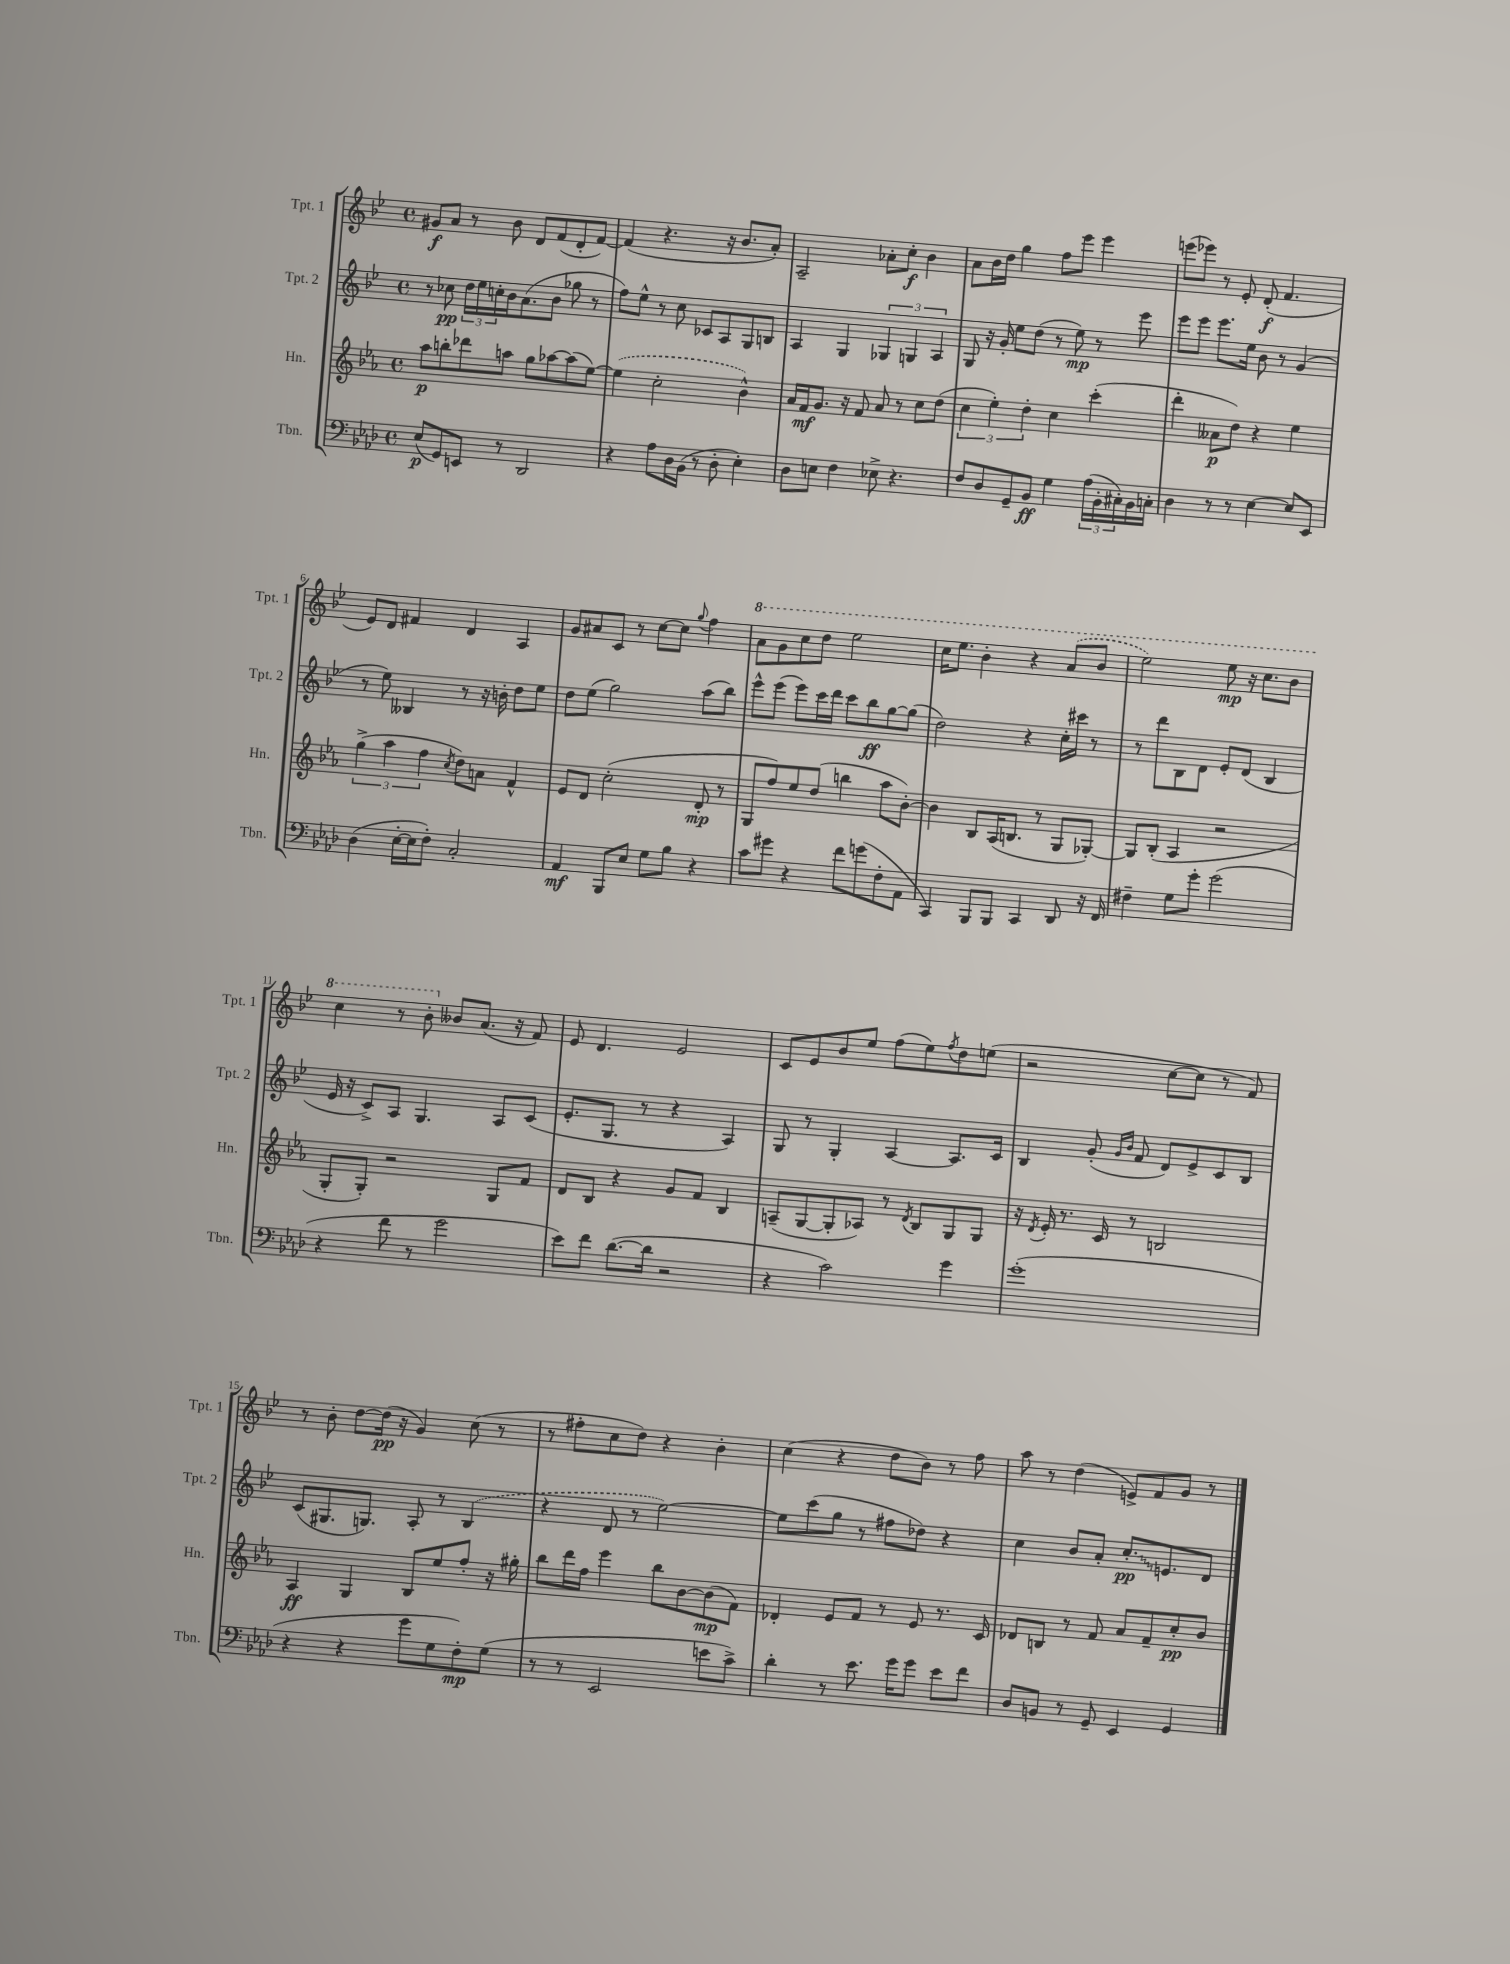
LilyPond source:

<<
\new StaffGroup <<
\new Staff = "s0" \with { instrumentName = "Tpt. 1" shortInstrumentName = "Tpt. 1" } {
    \clef treble \key bes \major \defaultTimeSignature \time 4/4
    gis'8\f a'8 r8 bes'8 d'8 f'8( d'8-. f'8~) |
    f'4( r4. r16 bes'8. a'8-.) |
    a2-- aes'8-. c''8-.\f bes'4 |
    a'8 bes'16 d''16 g''4 f''8 ees'''8 ees'''4 |
    e'''8( ees'''8) r8 ees'8-. d'8-.\f( f'4. |
    ees'8) d'8 fis'4 d'4 a4 |
    g'8 ais'8 c'8 r8 c''8~ c''8 \appoggiatura { g''8 } f''4 |
    \ottava #1 a''8 g''8 c'''8 d'''8 ees'''2 |
    c'''16 ees'''8. bes''4-. r4 \once \slurDashed a''8( bes''8 |
    ees'''2) ees'''8\mp r16 c'''8. bes''8 |
    c'''4 r8 bes''8-. \ottava #0 beses'8 a'8.( r16 f'8) |
    ees'8 d'4. ees'2 |
    c'8 ees'8 bes'8 ees''8 f''8( ees''8) \acciaccatura { f''8 } d''8 e''8( |
    r2 c''8~ c''8 r8 f'8) |
    r8 bes'8-. d''8~ d''16\pp( r16 g'4) c''8( r8 |
    r8 fis''8-. c''8 d''8) r4 bes'4-. |
    c''4( r4 d''8 bes'8) r8 f''8 |
    a''8 r8 d''4( e'8->) f'8 g'8 r8 \bar "|." |
}
\new Staff = "s1" \with { instrumentName = "Tpt. 2" shortInstrumentName = "Tpt. 2" } {
    \clef treble \key bes \major \defaultTimeSignature \time 4/4
    r8 ces''8\pp \tuplet 3/2 { d''16 ees''16 c''16-. } bes'16 a'8.( bes'8 ges''8 r8 |
    f''8) ees''8-^ r8 c''8 ces'8 a8 g8 b8 |
    a4 g4 \tuplet 3/2 { ges4 g4 a4 } |
    g8 r16 g'16-. ees''8 d''8( r8 ees''8\mp) r8 ees'''8 |
    ees'''8 ees'''8 ees'''8. ees''16 bes'8 r8 g'4( |
    r8 ees''8) beses4 r8 r16 b'16-. d''8 ees''8 |
    d''8 ees''8( g''2) a''8( bes''8) |
    ees'''8-^ ees'''8( ees'''8) c'''16 d'''16 c'''8 bes''8\ff g''8~ g''8( |
    d''2) r4 c''16-. cis'''16 r8 |
    r8 d'''8 bes8 d'8 ees'8-. d'8( bes4 |
    ees'16 r16 c'8->) a8 g4. a8 c'8( |
    ees'8.-. g8. r8 r4 a4) |
    g8 r8 g4-. a4~ a8. c'16 |
    bes4 g'8-.( \grace { g'16 bes'16 } f'8 d'8) ees'8-> c'8 bes8 |
    c'8( gis8. g8.) a8-. r8 \once \slurDashed bes4( |
    r4 d'8 r8 ees''2~) |
    ees''8 c'''8( g''8 r8 fis''8 des''8) r4 |
    c''4 bes'8 a'8-. \once \override Glissando.style = #'zigzag c''8.-.\glissando\pp e'8. d'8 \bar "|." |
}
\new Staff = "s2" \with { instrumentName = "Hn." shortInstrumentName = "Hn." } {
    \clef treble \key ees \major \defaultTimeSignature \time 4/4
    aes''8\p b''8-. des'''8 a''8 g''8 aes''8~ aes''8( ees''8~) |
    \once \slurDashed ees''4( c''2-. bes'4-^) |
    aes'16 f'16\mf g'8. r16 f'8 aes'8 r8 c''8 d''8( |
    \tuplet 3/2 { c''4 ees''4-.) d''4-. } c''4 c'''4-.( |
    d'''4-. aeses'8\p d''8) r4 ees''4 |
    \tuplet 3/2 { g''4->( aes''4 f''4 } \acciaccatura { c''8 } d''8) a'8 f'4-^ |
    ees'8 d'8 c''2-.( d'8-.\mp r8 |
    g8 f''8) ees''8 d''8( b''4 aes''8 bes'8~-.) |
    bes'4 bes8 aes16( b8. r8 g8 ges8~-.) |
    ges8 bes8-.( aes4 r2 |
    g8-. g8-.) r2 g8 f'8 |
    d'8 bes8 r4 g'8 f'8 bes4 |
    a8--( g8~ g8-. aes8) r8 \acciaccatura { d'8 } bes8 g8 g8 |
    r16 \acciaccatura { d'8 } ees'16-. r8. c'16 r8 b2 |
    aes4\ff g4 bes8 ees''8 f''8-. r16 gis''16-. |
    bes''8 d'''16 f''16 ees'''4 bes''8 bes'8~ bes'8\mp( f'8) |
    des'4-. ees'8 f'8 r8 ees'8 r8. c'16 |
    des'8 b8 r8 f'8 aes'8 f'8-- c''8-.\pp bes'8 \bar "|." |
}
\new Staff = "s3" \with { instrumentName = "Tbn." shortInstrumentName = "Tbn." } {
    \clef bass \key aes \major \defaultTimeSignature \time 4/4
    ees8\p( g,8) e,8 r8 des,2 |
    r4 aes8 des16 bes,16( r8 des8-. ees4-.) |
    des8 e8 f4 ees8-> r4. |
    f8 des8 g,8-- bes,8\ff g4 \tuplet 3/2 { aes16( bes,16-. cis16-.) } bes,16 c16-. |
    des4 r8 r8 ees4~ ees8 ees,8 |
    des4( ees16~-. ees16 f8-.) c2-. |
    aes,4\mf bes,,8 ees8 g8 bes8 r4 |
    c'8 gis'8 r4 f'8 g'8( f8-. aes,8 |
    c,4) bes,,8 bes,,8 c,4 des,8 r16 f,16 |
    fis4-- g8 g'8-. g'2( |
    r4 f'8 r8 g'2 |
    ees'8) f'8 des'8.~( des'16 r2 |
    r4 c'2) g'4 |
    g'1-.( |
    r4 r4 g'8 g8 f8-.\mp) g8( |
    r8 r8 ees,2 e'8 c'8->) |
    des'4-. r8 ees'8. g'16 g'8 ees'8 f'8 |
    des8 b,8 r8 g,8-- ees,4 g,4 \bar "|." |
}
>>
>>
